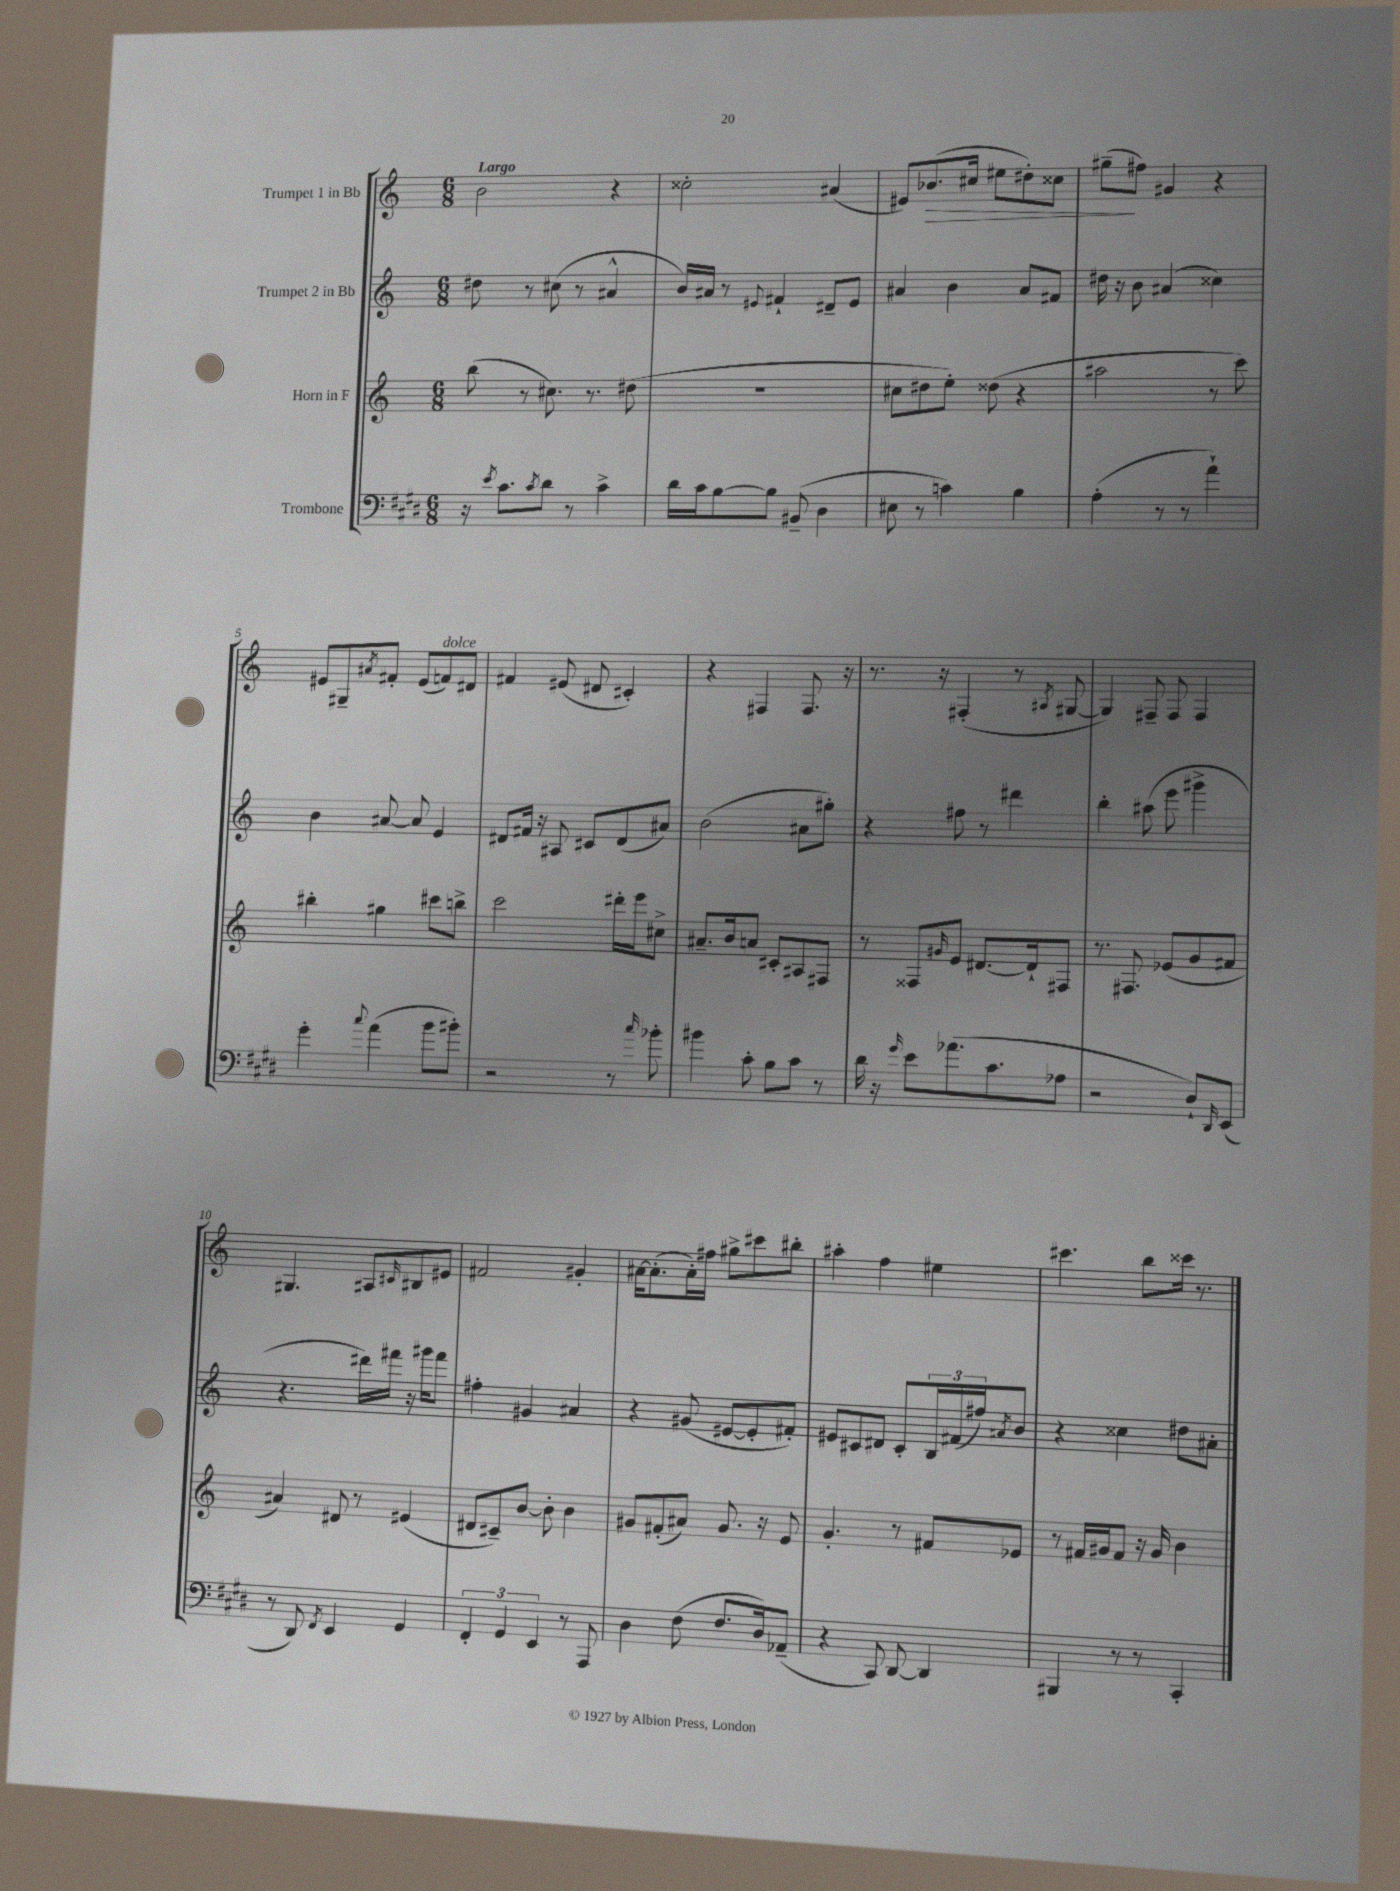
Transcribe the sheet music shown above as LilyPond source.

<<
\new StaffGroup <<
\new Staff = "s0" \with { instrumentName = "Trumpet 1 in Bb" } {
    \clef treble \key c \major \numericTimeSignature \time 6/8 \tempo "Largo"
    b'2 r4 |
    cisis''2-. ais'4( |
    eis'8) bes'8.\>( cis''16 eis''8 dis''8-.) cisis''8 |
    gis''8--\!( fis''8) gis'4 r4 |
    eis'8 gis8-- \acciaccatura { ais'8 } fis'8-. eis'8( f'8^\markup { \italic "dolce" }) dis'8 |
    fis'4 eis'8( dis'8 cis'4-.) |
    r4 fis4 fis8. r16 |
    r8. r16 fis4-.( r8 \acciaccatura { ais8 } gis8~ |
    gis4) fis8-- fis8 fis4 |
    gis4. ais8 \grace { cis'16 } bis8 eis'8 |
    fis'2 gis'4-. |
    ais'16~ ais'8.-.( ais'16-.) fis''16 gis''8-> cis'''8 bis''8-. |
    ais''4-. f''4 eis''4 |
    cis'''4. b''8 cisis'''16 r8. \bar "|." |
}
\new Staff = "s1" \with { instrumentName = "Trumpet 2 in Bb" } {
    \clef treble \key c \major \numericTimeSignature \time 6/8
    dis''8 r8 cis''8( r8 ais'4-^ |
    b'16) ais'16 r8 \appoggiatura { eis'8 } fis'4-! dis'8-- eis'8 |
    ais'4 b'4 ais'8 fis'8 |
    dis''16 r16 b'8 ais'4( cisis''4) |
    b'4 ais'8~ ais'8 e'4 |
    dis'8 fis'16 r16 ais8 cis'8 dis'8( ais'8) |
    b'2( ais'8 gis''8-.) |
    r4 fis''8 r8 dis'''4 |
    b''4-. ais''8( e'''8 gis'''4-> |
    r4. dis'''16) fis'''16 r16 gis'''16 fis'''8 |
    fis''4-. gis'4 ais'4 |
    r4 gis'8( eis'8~ eis'8-. fis'8-.) |
    eis'8 cis'8 dis'8 cis'8-. \tuplet 3/2 { b16 fis'16( fis''16) } \acciaccatura { ais'8 } b'8 |
    r4 cisis''4 dis''8 ais'8-. \bar "|." |
}
\new Staff = "s2" \with { instrumentName = "Horn in F" } {
    \clef treble \key c \major \numericTimeSignature \time 6/8
    b''8( r8 cis''8.) r8. dis''8( |
    R2. |
    cis''8 dis''8 e''8-.) disis''8( r4 |
    ais''2 r8 c'''8) |
    bis''4-. gis''4 cis'''8 b''8-> |
    c'''2 dis'''16-. e'''16 cis''8-> |
    ais'8.-- b'16 a'8 cis'8-. ais8 fis8 |
    r8 fisis8 \grace { gis'16 } e'8 dis'8.~ dis'16-! fis8 |
    r8. fis8. ees'8( g'8 fis'8 |
    ais'4) dis'8 r8 eis'4( |
    dis'8 cis'8--) b'8~ b'8-. b'4 |
    gis'8 fis'8-.( ais'8) gis'8. r16 e'8 |
    g'4.-. r8 fis'8 ees'8 |
    r8 fis'16 gis'16 fis'8 r16 gis'16 b'4 \bar "|." |
}
\new Staff = "s3" \with { instrumentName = "Trombone" } {
    \clef bass \key e \major \numericTimeSignature \time 6/8
    r16 \acciaccatura { e'8 } cis'8. \acciaccatura { cis'8 } dis'8 r8 cis'4-> |
    dis'16 cis'16 b8~ b8 bis,8--( dis4 |
    eis8 r8 c'4) b4 |
    a4-.( r8 r8 a'4-!) |
    gis'4-. \appoggiatura { cis''8 } a'4( b'8 bis'8-.) |
    r2 r8 \grace { cis''16 } bes'8-. |
    bis'4 cis'8-. b8 cis'8 r8 |
    dis'16 r16 \grace { gis'16 } e'8 aes'8.( cis'8. aes8 |
    r2 dis8-!) \grace { dis,16 } e,8( |
    r8 dis,8) \acciaccatura { fis,8 } e,4 gis,4 |
    \tuplet 3/2 { fis,4-. gis,4 e,4 } r8 a,,8 |
    dis4 fis8( fis8. dis16) aes,8--( |
    r4 cis,8) dis,8~ dis,4 |
    bis,,4 r8 r8 cis,4-. \bar "|." |
}
>>
>>
